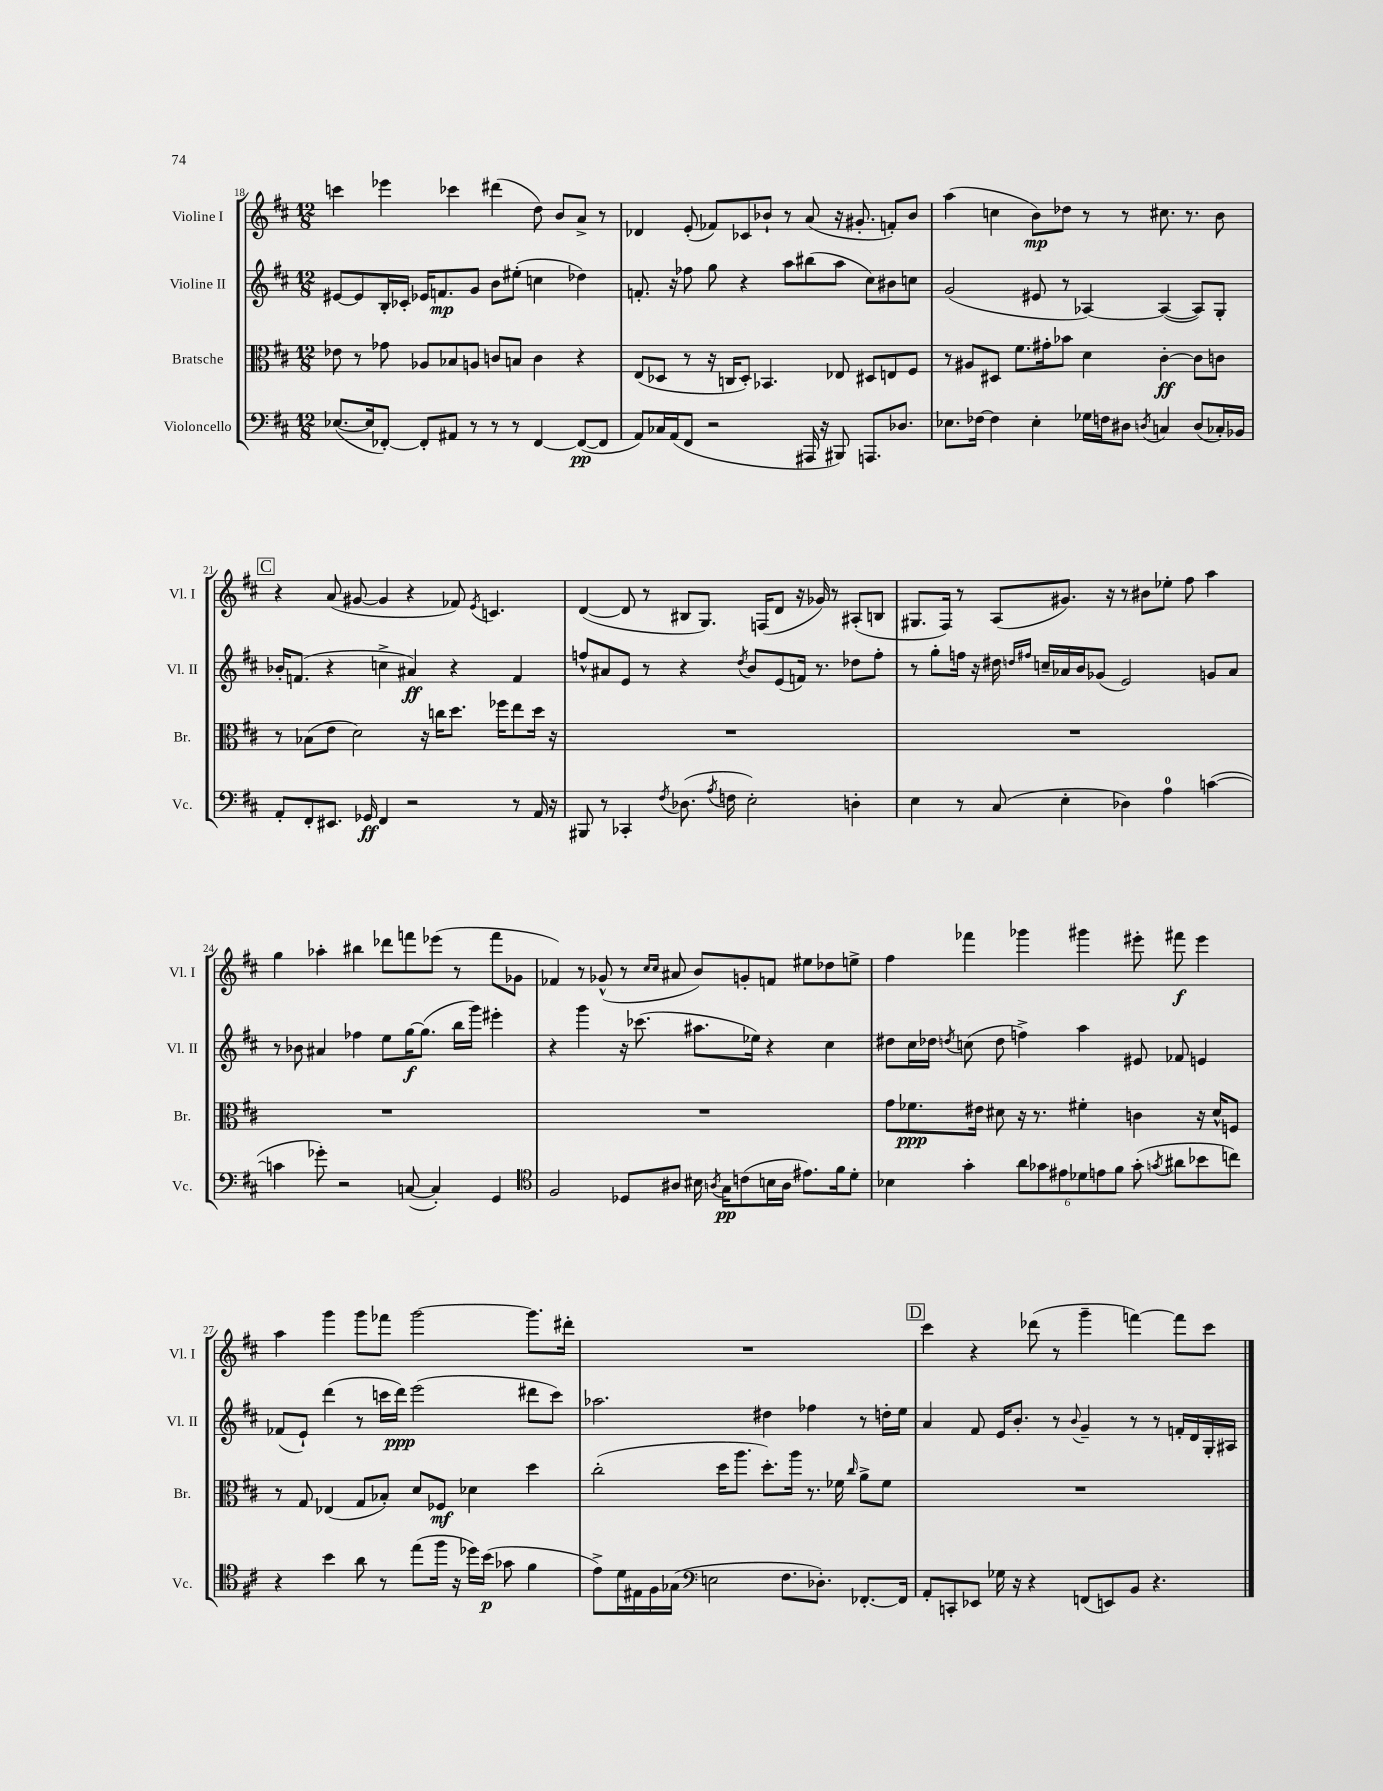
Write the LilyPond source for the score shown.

<<
\new StaffGroup <<
\new Staff = "s0" \with { instrumentName = "Violine I" shortInstrumentName = "Vl. I" } {
    \clef treble \key d \major \numericTimeSignature \time 12/8
    \autoBeamOff c'''4 ees'''4 ces'''4 dis'''4( d''8) b'8[ a'8]-> r8 |
    des'4 e'8-.( fes'8[) ces'8 bes'8]-! r8 a'8( r16 gis'8.-. f'8[-.) bes'8] |
    a''4( c''4 b'8[\mp) des''8] r8 r8 cis''8. r8. b'8 |
    \mark \markup { \box "C" } r4 a'8( gis'8~ gis'4 r4 fes'8) \acciaccatura { e'8 } c'4. |
    d'4~( d'8 r8 bis8[ g8.]) f16[( d'8] r16 ges'16) r8 ais8[-.( b8] |
    gis8.[ fis16]) r8 a8[( gis'8.]) r16 r8 bis'8[ ees''8]-. fis''8 a''4 |
    g''4 aes''4-. bis''4 des'''8[ f'''8 ees'''8]( r8 f'''8[ ges'8] |
    fes'4) r8 ges'8-^( r8 \grace { cis''16[ cis''16] } ais'8 b'8[) g'8-. f'8] eis''8[ des''8 e''8]-> |
    fis''4 fes'''4 ges'''4 gis'''4 eis'''8-. fis'''8\f eis'''4 |
    a''4 g'''4 g'''8[ fes'''8] g'''2~ g'''8.[ dis'''16]-. |
    R1. |
    \mark \markup { \box "D" } cis'''4 r4 des'''8( r8 g'''4-- f'''4~) f'''8[ cis'''8] \bar "|." |
}
\new Staff = "s1" \with { instrumentName = "Violine II" shortInstrumentName = "Vl. II" } {
    \clef treble \key d \major \numericTimeSignature \time 12/8
    \autoBeamOff eis'8[~ eis'8 b16-. ces'16]-. ees'16[ f'8.\mp g'8] b'8[ eis''8]-.( c''4 des''4) |
    f'8.-. r16 fes''8 g''8 r4 a''8[ bis''8( a''8] cis''8[) bis'8 c''8] |
    g'2( eis'8 r8 aes4~) aes4~( aes8[) g8]-. |
    \mark \markup { \box "C" } bes'16[-. f'8.]( r4 c''4-> ais'4\ff) r4 f'4 |
    f''8[-^ ais'8 e'8] r8 r4 \acciaccatura { d''8 } b'8[ e'8( f'16]) r8. des''8[ f''8]-. |
    r8 g''8[-. f''16] r16 dis''16 \grace { d''16[ fis''16] } c''16[-- aes'16 b'16 ges'8]( e'2) g'8[ aes'8] |
    r8 bes'8 ais'4 fes''4 e''8[ g''16~\f g''8.]( b''16[ g'''16]) eis'''4-. |
    r4 g'''4 r16 ces'''8.( ais''8.[ ees''16]) r4 cis''4 |
    dis''8[ cis''16 des''16] \acciaccatura { d''8 } c''8( d''8 f''4->) a''4 eis'8 fes'8 e'4 |
    fes'8[( e'8]-!) d'''4( r8 c'''16[ d'''16]\ppp) e'''2( dis'''8[ c'''8]) |
    aes''2. dis''4 fes''4 r8 d''16[-. e''16] |
    \mark \markup { \box "D" } a'4 fis'8 e'16[ b'8.]-. r8 \appoggiatura { b'8 } g'4-- r8 r8 f'16[-. d'16 g16-. ais16] \bar "|." |
}
\new Staff = "s2" \with { instrumentName = "Bratsche" shortInstrumentName = "Br." } {
    \clef alto \key d \major \numericTimeSignature \time 12/8
    \autoBeamOff ees'8 r8 ges'8 aes8[ bes8 a8] c'8[ b8] c'4 r4 |
    e8[( des8] r8 r16 c16[ des8]-.) bes,4. ees8 dis8[ e8 fis8] |
    r8 ais8[ dis8] fis'8.[ gis'16-. bes'8] d'4 cis'4~-.\ff cis'8[ c'8] |
    \mark \markup { \box "C" } r8 bes8[( e'8] d'2) r16 c''16[ d''8.] fes''16[ e''8 d''16] r16 |
    R1. |
    R1. |
    R1. |
    R1. |
    g'8[ fes'8.\ppp eis'16] dis'8 r16 r8. fis'4-. c'4 r16 dis'16[-^ f8] |
    r8 g8 ees4( g8[ bes8]-.) d'8[ fes8]\mf des'4 d''4 |
    cis''2-.( d''16[ a''8.] d''8.[-.) a''16] r8. fes'16 \grace { cis''16 } a'8[-> fes'8] |
    \mark \markup { \box "D" } R1. \bar "|." |
}
\new Staff = "s3" \with { instrumentName = "Violoncello" shortInstrumentName = "Vc." } {
    \clef bass \key d \major \numericTimeSignature \time 12/8
    \autoBeamOff ees8.[~( ees16 fes,8]~-.) fes,8[-. ais,8] r8 r8 r8 fes,4~ fes,8[~\pp( fes,8] |
    a,8[) ces16 a,16( fis,8] r2 ais,,16 r16 bis,,8) a,,8.[ des8.] |
    ees8.[ fes16]~ fes4 ees4-. ges16[ f16 dis8] \acciaccatura { d8 } c4 d8[( ces16-.) bes,16] |
    \mark \markup { \box "C" } a,8[-. fis,8-. eis,8.] ges,16\ff fis,4 r2 r8 a,16 r16 |
    bis,,8 r8 ces,4-. \acciaccatura { fis8 } des8.( \acciaccatura { a8 } f16 e2-.) d4-. |
    e4 r8 cis8( e4-. des4) a4-0 c'4~( |
    c'4 ges'8-.) r2 c8~( c4-.) g,4 |
    \clef tenor fis2 des8[ ais8] bis16 \acciaccatura { a8 } g16[\pp c'8( b16 a16] eis'8.[) fis'16 d'8]-. |
    bes4 g'4-. \tuplet 6/4 { a'8[ ges'8 eis'8 des'8 e'8 fis'8] } ges'8-.( \acciaccatura { g'8 } ais'8[ bes'8 c''8]) |
    r4 b'4 a'8 r8 e''8[( fis''16] r16 des''16[) b'16]\p( ges'8 fis'4 |
    e'8[->) d'16 eis16 fis16 ges16]( \clef bass e2 fis8.[ des8.]-.) fes,8.[~-. fes,16] |
    \mark \markup { \box "D" } a,8[-. c,8-. ees,8] ges16 r16 r4 f,8[( e,8) b,8] r4. \bar "|." |
}
>>
>>
\layout { \context { \Score currentBarNumber = #18 } }
